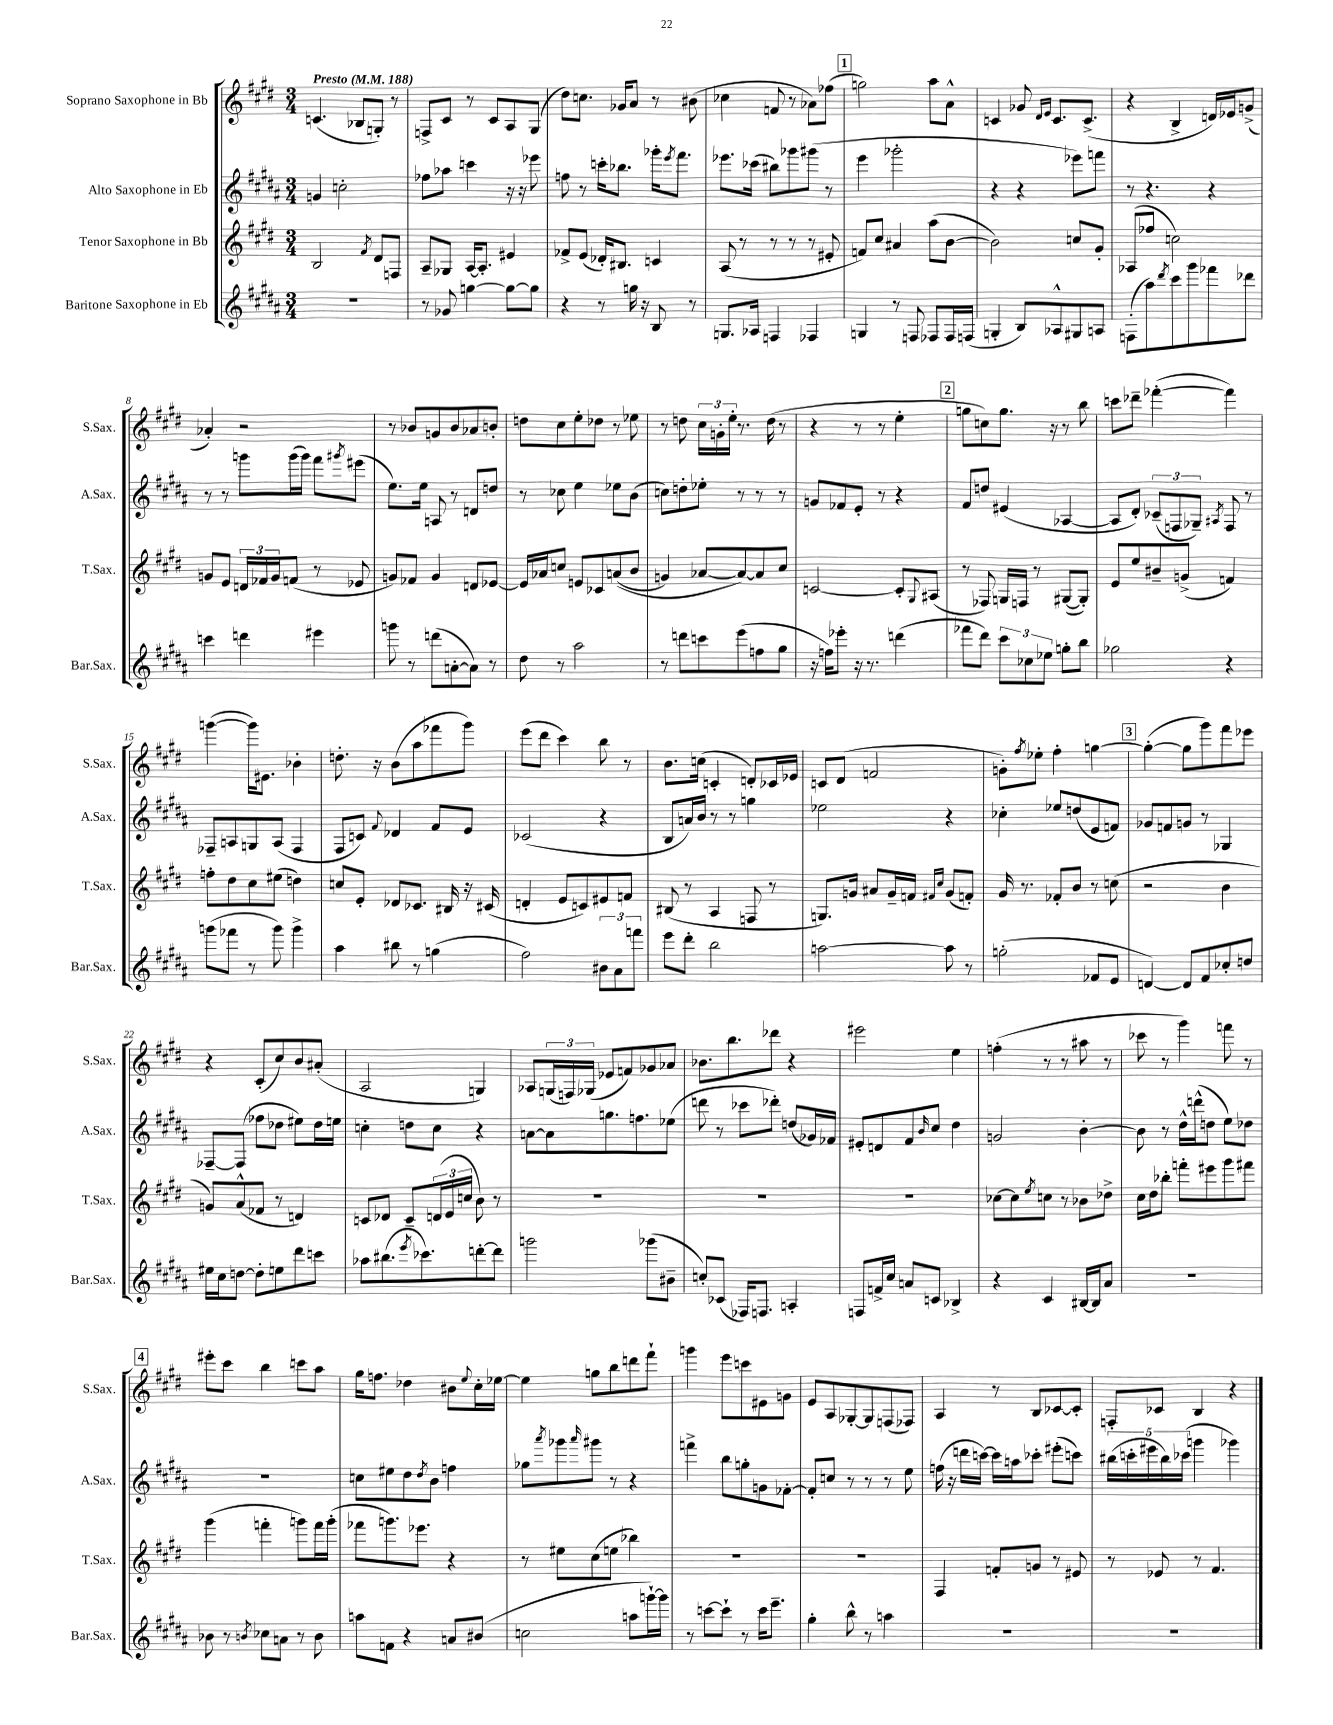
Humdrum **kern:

**kern	**kern	**kern	**kern
*staff4	*staff3	*staff2	*staff1
*clefG2	*clefG2	*clefG2	*clefG2
*k[f#c#g#d#a#]	*k[f#c#g#d#]	*k[f#c#g#d#a#]	*k[f#c#g#d#]
*M3/4	*M3/4	*M3/4	*M3/4
*MM188	*MM188	*MM188	*MM188
2.r	2B	4g	(4.c
.	.	2cc'	.
.	.	.	8B-
.	8qf#	.	.
.	8d#	.	8G')
.	8F	.	8r
=	=	=	=
8r	8A~	8ff-	8F^
8g-	8G-	8aa-	8c#
[4gg	[16A	4ccc	8r
.	8.A']	.	.
.	.	.	8c#
8gg_	4e#	16r	8A
.	.	16r	.
8gg]	.	8eee-	(8G#
=	=	=	=
4r	8f-^	8ff	8dd#)
.	(8e	8r	8.cc
8r	16d-')	16ccc'	.
.	8.B#	8.bb-	16g-
16gg	.	.	8a
16r	.	.	.
8B	4c	16ggg-'	8r
.	.	8qeee	.
.	.	8.fff#	.
8r	.	.	(8b#
=	=	=	=
8.G	(8A	8.eee-	4cc-
.	8r	.	.
16A-	.	(16ccc-	.
4F	8r	8bb#)	8f
.	8r	8ggg-	8r
4F-	8r	(8ggg#	8a-)
.	8e#'	8r	(8ff-
=	=	=	=
4G	8f)	4eee	2gg)
.	8cc#	.	.
8r	4a#	2ggg-'	.
8F	.	.	.
8F-	(8aa	.	8aa
16F-	[8b	.	8a^^
(16F	.	.	.
=	=	=	=
4G'	2b])	4r	4c
8B)	.	4r	8g-
.	.	.	16qqd#
.	.	.	16qqe
8A-^^	.	.	8.c
8G#	8cc	8eee-)	.
.	.	.	(8.c^
8A	8g#'	8fff	.
=	=	=	=
(8F'	(8A-	8r	4r
8aa#)	8ff-	4.r	.
8qddd#	.	.	.
8ccc#	2cc)	.	4B^
8ggg#	.	.	.
8fff-	.	4r	16d)
.	.	.	16e-
8ddd-	.	.	(8g^
=	=	=	=
4ccc	8g	8r	4a-')
.	8e	8r	.
4ddd	24d	8ggg	2r
.	24f-	.	.
.	24g	.	.
.	(8f	(16ggg	.
.	.	16ggg)	.
4eee#	8r	8fff#	.
.	.	8qggg#	.
.	8e-	(8eee#	.
=	=	=	=
8ggg	8g)	8.ee)	8r
8r	8f-	.	8b-
.	.	16ee	.
(8ddd	4g	8A	8g
[8a'	.	8r	8b-
8a])	8d	8d	8a-
8r	[8e-	8dd	8b'
=	=	=	=
8dd#	16e-]	8r	8dd
.	16a-	.	.
8r	8cc	8cc-	8cc#
2aa#	8e	4ee	8ee'
.	8c-	.	8dd-
.	&((8a	8ee-	8r
.	8b	(8b	8ee-
=	=	=	=
8r	4g)	8cc)	8r
8ddd	.	8dd'	8dd
8ccc	[8a-	8ee-'	24cc#
.	.	.	24g'
.	.	.	24ee'
(8eee	8a-_&)	8r	8.r
8ff	8a-]	8r	.
.	.	.	(16dd
8gg#	8cc#	8r	8r
=	=	=	=
16r	[2c	8g	4r
16ff)	.	.	.
8eee-'	.	8f-	.
16r	.	8e'	8r
8.r	.	.	.
.	.	8r	8r
(4ddd	8c']	4r	4ee'
.	8qqG#	.	.
.	(8A#	.	.
=	=	=	=
8fff-	8r	8f#	8gg
8ddd#)	8F-)	8dd	8cc)
12ccc#	16G	(4e#	8.gg
.	16F	.	.
12cc-	.	.	.
.	8r	.	.
12ee-	.	.	.
.	.	.	16r
8gg'	([8G#	[4A-	8r
8bb	8G#'])	.	8bb
=	=	=	=
2gg-	8e	8A-]	8ccc
.	8ee	8d#')	8ddd-~
.	8b#~	(12c-~	([4fff-'
.	.	12F	.
.	(8g^	.	.
.	.	12G-~)	.
.	.	8qA#	.
4r	4f)	8F	4fff-])
.	.	8r	.
=	=	=	=
(8ggg	8ff'	8F-~	([4ggg
8fff-	8dd#	8A	.
8r	8cc#	8G	16ggg])
.	.	.	8.e#
8ggg)	(8ee#	(8A	.
4ggg^	4dd)	4F-	4b-'
=	=	=	=
4aa#	8cc	8F#	8.dd'
.	8e'	8c)	.
.	.	.	16r
.	.	8qqf#	.
8bb#	8d-	4d-	(8b
8r	8.c-	.	8aa
(4gg	.	8f#	8fff-
.	16B#	.	.
.	16r	8e	8ggg#)
.	(16c#	.	.
=	=	=	=
2ff#)	4d'	(2c-	(8eee
.	.	.	8ddd#
.	8e	.	4ccc#)
.	8c)	.	.
12b#	8e#	4r	8bb
12a#	.	.	.
.	8f	.	8r
12fff	.	.	.
=	=	=	=
8eee	(8B#	8B	8.b
8ddd#'	8r	16a)	.
.	.	16b	(16cc
2bb	4A	8r	4c'
.	.	8r	.
.	8F	4gg	8d')
.	8r	.	16c-
.	.	.	16e-
=	=	=	=
[2aa	8.G)	2ee-	8c
.	.	.	(8d#
.	16g	.	.
.	8a#	.	2f
.	16g~	.	.
.	16f	.	.
.	16qqf#	.	.
.	16qqcc#	.	.
8aa]	(8g	4r	.
8r	8f')	.	.
=	=	=	=
(2gg'	16g#	4cc-'	8g')
.	8.r	.	.
.	.	.	8qff#
.	.	.	8ee-'
.	8f-'	8ee-	4ff#'
.	8b	(8dd	.
8f-	8r	8e	[4gg
8e	(8cc	8f)	.
=	=	=	=
[4d)	2r	8g-	(4gg'_
.	.	8f	.
8d]	.	8g	8gg]
8f#	.	8r	8ggg#)
8cc-'	4b	4G-	8fff#
8dd	.	.	8eee-
=	=	=	=
16ee#	8g)	[8F-~	4r
16cc#	.	.	.
[8dd	(8a^^	(8F-]	.
8dd']	8f-	8ff-	(8c#'
8ee	8r	8dd-	8cc#)
8ddd#	4d)	8ee#)	8b
8ccc	.	16dd-	(8a#'
.	.	16ee	.
=	=	=	=
8aa-	8c	4cc'	2A
(8.bb#	8d-	.	.
.	8c~	8dd	.
8qeee	.	.	.
8.ccc-)	.	.	.
.	(24d	8cc	.
.	24e	.	.
.	24cc	.	.
[8ddd'	8b)	4r	4G)
8ddd]	8r	.	.
=	=	=	=
2ggg	2.r	[8a	8A-
.	.	8a]	(24G
.	.	.	24F)
.	.	.	(24G-
.	.	8.gg	8e-
.	.	.	8f)
.	.	8.ff	.
(8ggg-	.	.	8g-
8b#~	.	(8ee-	8a-
=	=	=	=
8cc')	2.r	8ddd	8.b-
(8c-	.	8r	.
.	.	.	8.bb
16F-)	.	8ccc-	.
8.F	.	.	.
.	.	8ddd-')	8ddd-
4A'	.	(8dd	4r
.	.	16g-)	.
.	.	16f-	.
=	=	=	=
8F	2.r	8e#'	2eee#
16f^	.	8d	.
16cc#	.	.	.
8a	.	8f#	.
.	.	16qqb	.
8c	.	8cc#	.
4B-^	.	4dd#	4ee
=	=	=	=
4r	[8cc-	2g	(4ff'
.	8cc-]	.	.
.	8qee	.	.
4c#	8cc	.	8r
.	8r	.	8r
[16B#	8b-	[4b'	8aa#
16B#]	.	.	.
8a#	8dd-^	.	8r
=	=	=	=
2.r	16cc#	8b]	8ccc-
.	16dd#	.	.
.	8bb-'	8r	8r
.	8fff'	16dd#^^	4ggg#)
.	.	(16ddd^^	.
.	8eee#	8dd	.
.	8ggg#	8ee)	8fff
.	8fff#	8dd-	8r
=	=	=	=
8b-	(4ggg#	2.r	8eee#'
8r	.	.	8ccc#
8qb	.	.	.
8cc-	4fff'	.	4bb
8a	.	.	.
8r	8ggg)	.	8ccc
8b	16fff	.	8aa
.	(16ggg'	.	.
=	=	=	=
8aa	8fff-	8cc	16gg#
.	.	.	8.ff
8f	8.ggg)	8ee#	.
4r	.	8dd#	4dd-
.	8.eee-	.	.
.	.	8qdd#	.
.	.	8b	.
8a	4r	4ff	8b#
.	.	.	8qqee
(8b#	.	.	16cc#'
.	.	.	[16ee-
=	=	=	=
2cc	8r	8gg-	4ee-]
.	.	8qaaa#	.
.	8ee#	8ggg-	.
.	.	16qqaaa#	.
.	(8cc#	8ggg#	8gg
.	8ee	8r	8bb
8aa	4bb-)	4r	8ddd
[16ggg`)	.	.	8fff#`
16ggg]	.	.	.
=	=	=	=
8r	2.r	4fff^	4ggg
[8ccc	.	.	.
8ccc`]	.	8bb	8eee
8r	.	8gg'	8ccc
16ccc	.	8g	8e#
8.eee~	.	.	.
.	.	[8f-'	8g
=	=	=	=
4gg#'	2.r	8f-']	8e
.	.	8cc	8A
8bb^^	.	8r	[8G-'
8r	.	8r	8G-]
4aa	.	8r	(8F
.	.	8ee	8F-)
=	=	=	=
2.r	4F#	(16ff	4A
.	.	16r	.
.	.	16ddd	.
.	.	[16ccc)	.
.	8f'	16ccc]	8r
.	.	16aa	.
.	8g	8ccc-'	8B
.	8r	(8eee#'	[8c-
.	8e#	8ccc)	8c-']
=	=	=	=
2.r	8r	(20bb#	8F'
.	.	20ccc'	.
.	.	20eee#	.
.	8e-	.	8c-
.	.	20bb#)	.
.	.	(20ccc-	.
.	8r	4ggg	4B
.	4.f#	.	.
.	.	4ggg-)	4r
==	==	==	==
*-	*-	*-	*-
